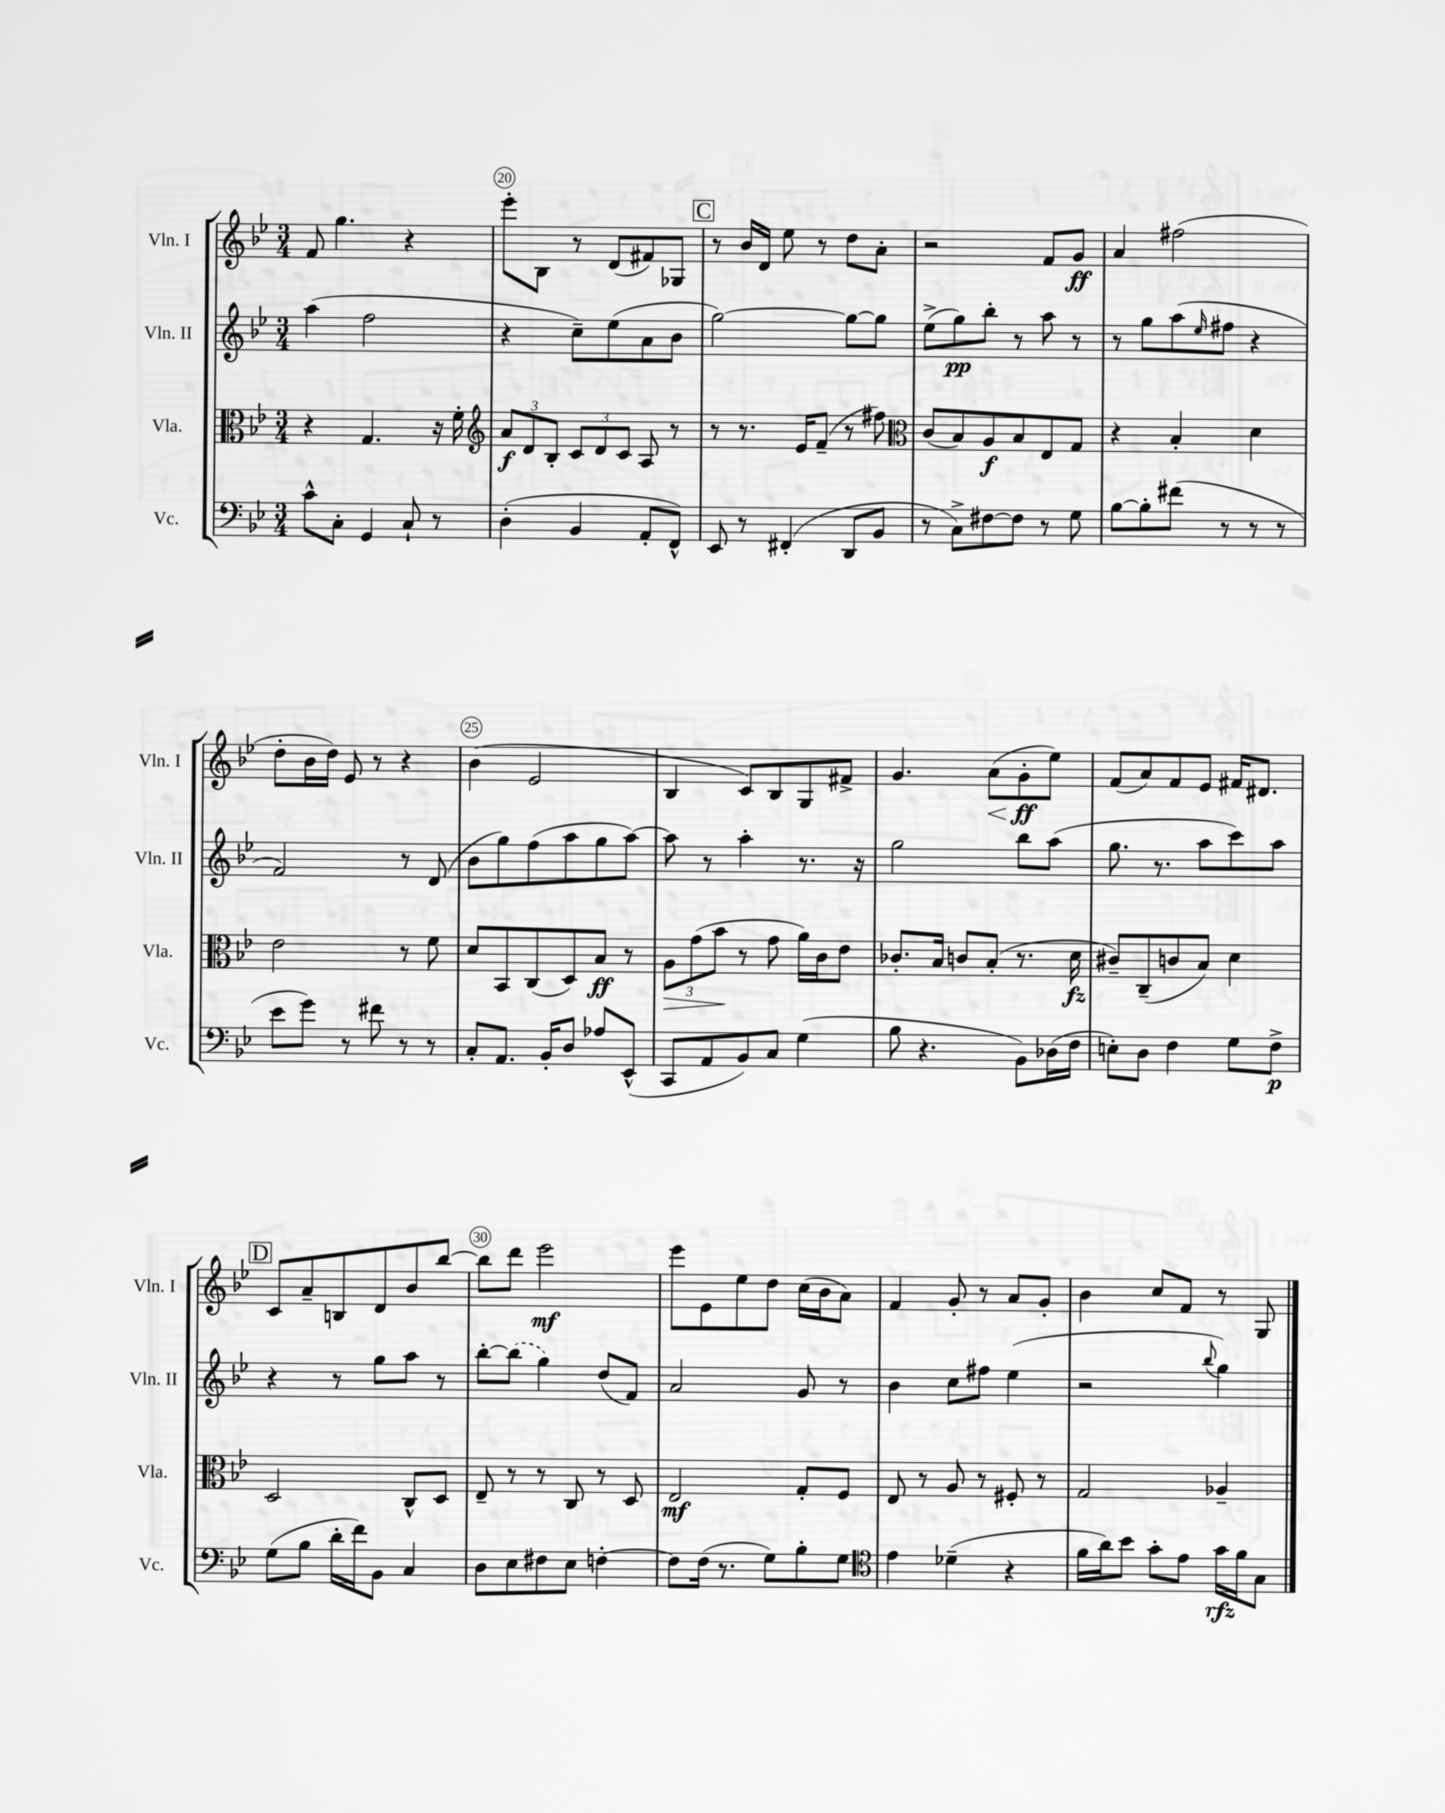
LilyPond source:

<<
\new StaffGroup <<
\new Staff = "s0" \with { instrumentName = "Vln. I" shortInstrumentName = "Vln. I" } {
    \clef treble \key bes \major \numericTimeSignature \time 3/4
    f'8 g''4. r4 |
    ees'''8-. bes8 r8 d'8( fis'8) ges8 |
    \mark \markup { \box "C" } r8 bes'16 d'16 ees''8 r8 d''8 a'8-. |
    r2 f'8 g'8\ff |
    a'4 fis''2( |
    d''8-. bes'16 d''16) ees'8 r8 r4 |
    bes'4( ees'2 |
    bes4 c'8) bes8 g8 fis'8-> |
    g'4. a'8\<( g'8-.\ff\! ees''8) |
    f'8( a'8) f'8 ees'8 fis'16 dis'8. |
    \mark \markup { \box "D" } c'8 a'8-- b8 d'8 bes'8 bes''8~ |
    bes''8 d'''8 ees'''2\mf |
    ees'''8 ees'8 ees''8 d''8 c''16( bes'16 a'8) |
    f'4 g'8-. r8 a'8 g'8-. |
    bes'4 c''8 f'8 r8 g8 \bar "|." |
}
\new Staff = "s1" \with { instrumentName = "Vln. II" shortInstrumentName = "Vln. II" } {
    \clef treble \key bes \major \numericTimeSignature \time 3/4
    a''4( f''2 |
    r4 c''8--) ees''8( a'8 bes'8 |
    \mark \markup { \box "C" } g''2~) g''8~ g''8 |
    ees''8->( g''8\pp) bes''8-. r8 a''8 r8 |
    r8 g''8 a''8( \grace { ees''16 } fis''8 r4 |
    f'2) r8 d'8( |
    bes'8 g''8) f''8( a''8 g''8 a''8~) |
    a''8 r8 a''4-. r8. r16 |
    g''2 bes''8 a''8( |
    g''8. r8. a''8 c'''8) a''8 |
    \mark \markup { \box "D" } r4 r8 g''8 a''8 r8 |
    bes''8~-. \once \slurDashed bes''8( g''4) d''8( f'8) |
    a'2 g'8 r8 |
    bes'4 c''8 fis''8 ees''4( |
    r2 \appoggiatura { bes''8 } g''4) \bar "|." |
}
\new Staff = "s2" \with { instrumentName = "Vla." shortInstrumentName = "Vla." } {
    \clef alto \key bes \major \numericTimeSignature \time 3/4
    r4 g4. r16 f'16-. |
    \clef treble \tuplet 3/2 { a'8\f d'8 bes8-. } \tuplet 3/2 { c'8 d'8 c'8 } a8 r8 |
    \mark \markup { \box "C" } r8 r8. ees'16 f'8--( r8 fis''8) |
    \clef alto c'8( bes8) a8\f bes8 ees8 g8 |
    r4 bes4-. d'4 |
    ees'2 r8 f'8 |
    d'8 bes,8 c8( d8) bes8\ff r8 |
    \tuplet 3/2 { a8\> g'8( bes'8\! } r8 g'8 a'16) c'16 ees'8 |
    ces'8.-. bes16 c'8 bes8-.( r8. d'16\fz |
    cis'8--) c8--( c'8 bes8) d'4 |
    \mark \markup { \box "D" } d2 c8-^ d8 |
    ees8-- r8 r8 c8 r8 d8 |
    ees2\mf g8-. f8 |
    ees8 r8 a8 r8 fis8-. r8 |
    g2 aes4-- \bar "|." |
}
\new Staff = "s3" \with { instrumentName = "Vc." shortInstrumentName = "Vc." } {
    \clef bass \key bes \major \numericTimeSignature \time 3/4
    c'8-^ c8-. g,4 c8-! r8 |
    d4-.( bes,4 a,8-. f,8-^) |
    \mark \markup { \box "C" } ees,8 r8 fis,4-.( d,8 bes,8 |
    r8 c8->) fis8~ fis8 r8 g8 |
    bes8~ bes8-. fis'8( r8 r8 r8 |
    ees'8 g'8) r8 fis'8 r8 r8 |
    c8-. a,8. bes,16-. d8 aes8 ees,8-^( |
    c,8 a,8 bes,8) c8 g4( |
    bes8 r4. bes,8) des16( f16 |
    e8-.) d8 f4 g8 f8->\p |
    \mark \markup { \box "D" } g8( bes8 d'16-. f'16) bes,8 c4 |
    d8 ees8 fis8 ees8 f4~-. |
    f8 f16( r8. g8) bes8-. g8 |
    \clef tenor ees'4 des'4--( r4 |
    f'16 a'16) bes'8 g'8-. ees'8 g'16\rfz f'16 g8 \bar "|." |
}
>>
>>
\layout { \context { \Score currentBarNumber = #19 \override BarNumber.break-visibility = ##(#f #t #t) barNumberVisibility = #(every-nth-bar-number-visible 5) \override BarNumber.stencil = #(make-stencil-circler 0.1 0.3 ly:text-interface::print) } }
